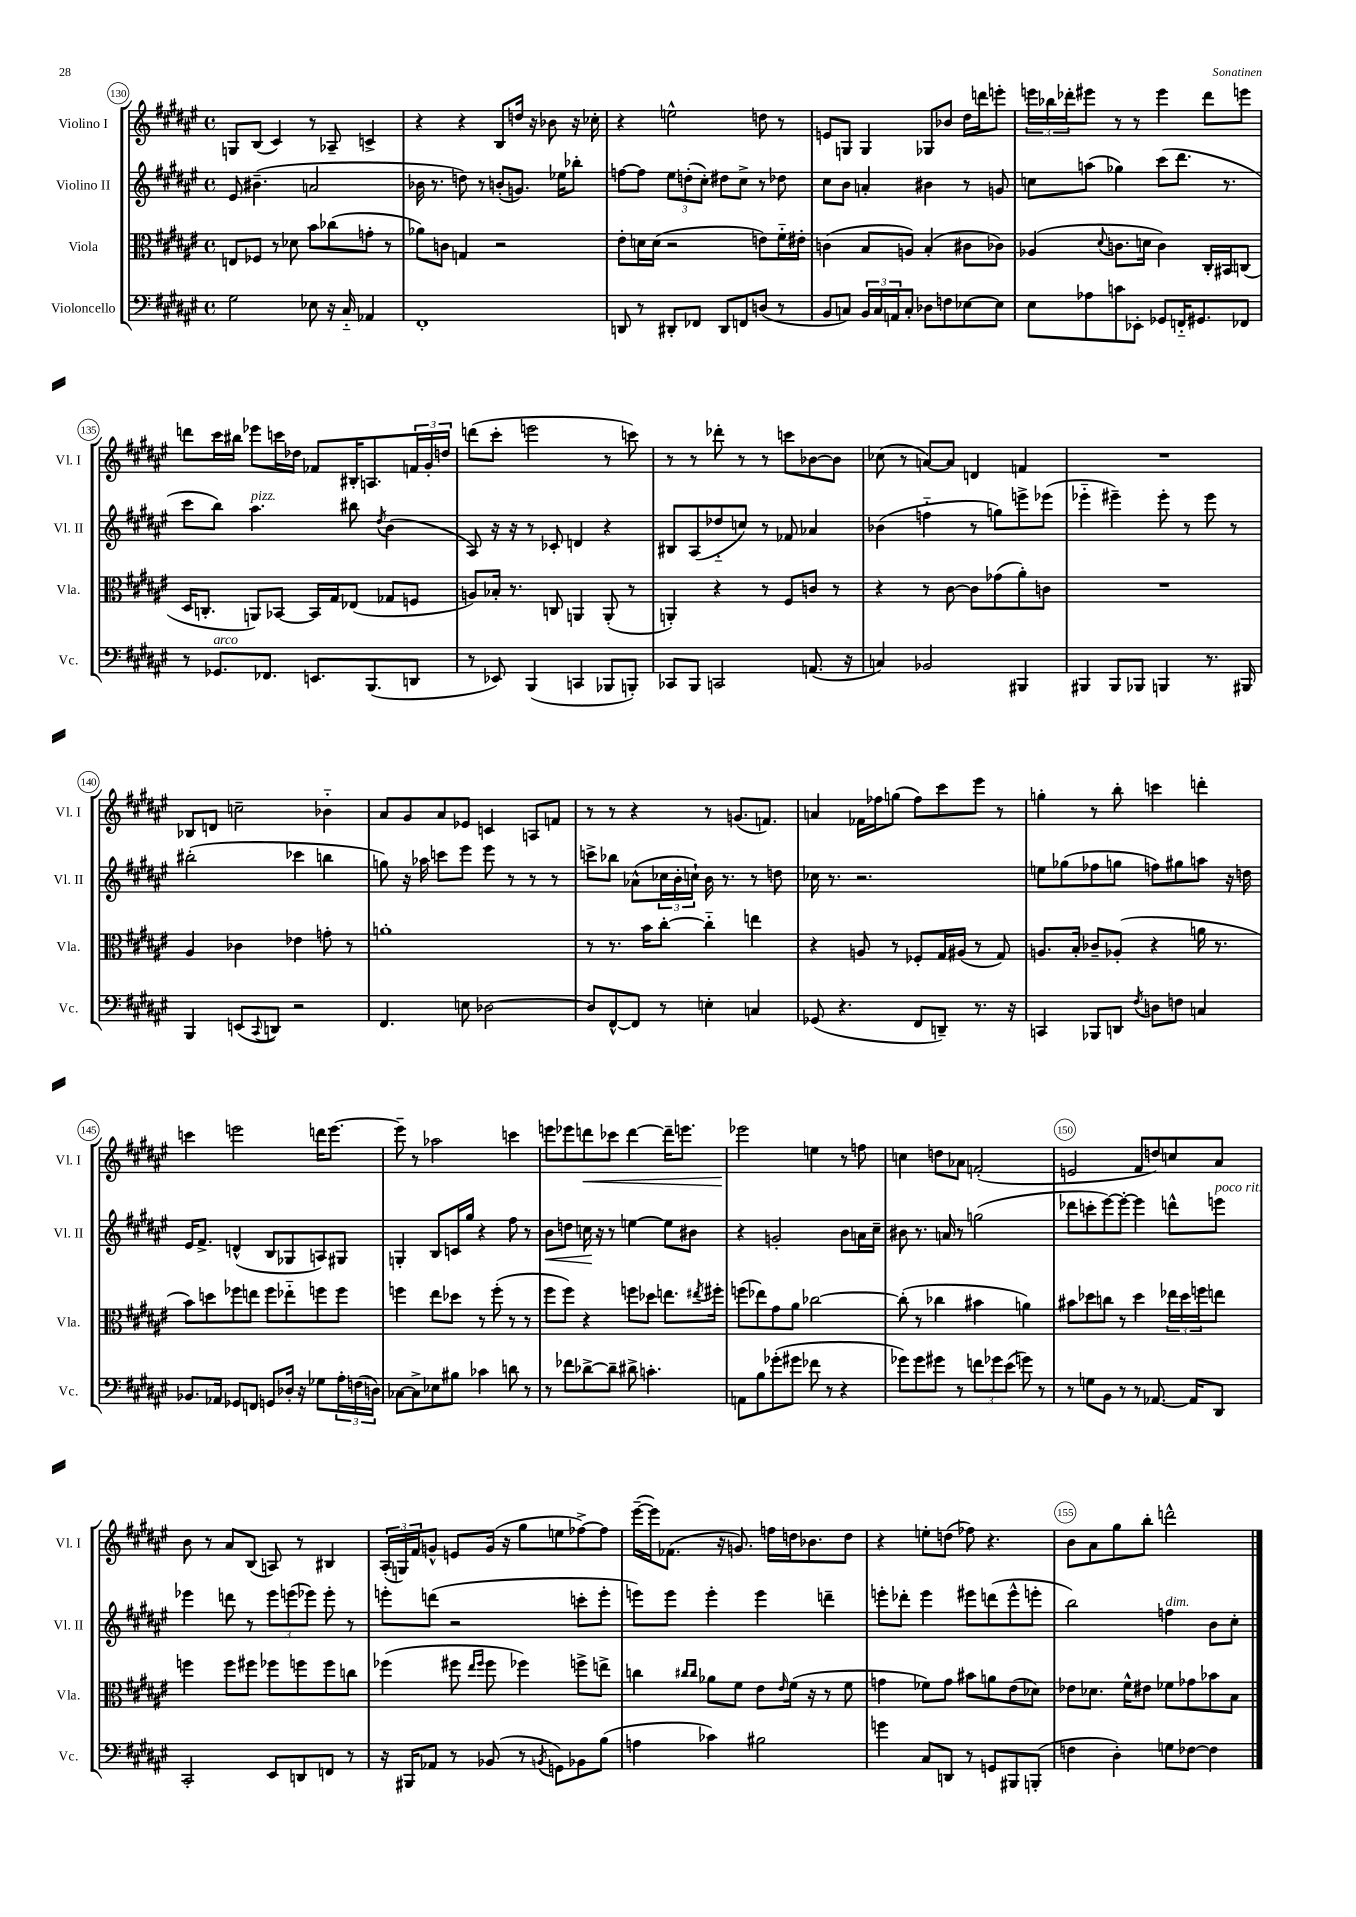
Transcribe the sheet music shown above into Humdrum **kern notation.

**kern	**kern	**kern	**dynam	**kern	**dynam
*part4	*part3	*part2	*part2	*part1	*part1
*staff4	*staff3	*staff2	*staff2	*staff1	*staff1
*I"Violoncello	*I"Viola	*I"Violino II	*	*I"Violino I	*
*I'Vc.	*I'Vla.	*I'Vl. II	*	*I'Vl. I	*
*clefF4	*clefC3	*clefG2	*	*clefG2	*
*k[f#c#g#d#a#e#]	*k[f#c#g#d#a#e#]	*k[f#c#g#d#a#e#]	*	*k[f#c#g#d#a#e#]	*
*M4/4	*M4/4	*M4/4	*	*M4/4	*
*met(c)	*met(c)	*met(c)	*	*met(c)	*
=130	=130	=130	=130	=130	=130
2G#\	8En/L	8e#/	.	8Gn/L	.
.	8F-X/J	(4.b#X~\	.	(8B/J	.
.	8r	.	.	4c#/)	.
.	8d-X\	.	.	.	.
8E-X\	8b\L	2an/	.	8r	.
16r	(8cc-X\	.	.	8A-X~/	.
16C#/	.	.	.	.	.
4AA-X/	8gn'\J	.	.	4cn^/	.
.	8r	.	.	.	.
=131	=131	=131	=131	=131	=131
1FF#'	8a-X\L)	16b-X\	.	4r	.
.	.	8.r	.	.	.
.	8cn\J	.	.	.	.
.	4Gn/	8ddn\)	.	4r	.
.	.	8r	.	.	.
.	2r	(8bn'/L	.	8B/L	.
.	.	8.gn/J)	.	16ddn/Jk	.
.	.	.	.	16r	.
.	.	.	.	8b-X\	.
.	.	16ee-X\KL	.	.	.
.	.	8bb-X'\J	.	16r	.
.	.	.	.	16cc-X'\	.
=132	=132	=132	=132	=132	=132
8DDn/	8e#'\L	[8ffn\L	.	4r	.
8r	16dn\L	8ff\J]	.	.	.
.	(16d\JJ	.	.	.	.
8DD#X'/L	2r	12ee#\L	.	2een^^\	.
.	.	(12ddn'\	.	.	.
8FF-X/J	.	.	.	.	.
.	.	12cc#'\J)	.	.	.
8DD#/L	.	8dd#X\L	.	.	.
8FFn/	.	8cc#^\J	.	.	.
(8Dn/J	8en\L)	8r	.	8ddn\	.
8r	16f#\L	8dd-X\	.	8r	.
.	16e#X'\JJ	.	.	.	.
=133	=133	=133	=133	=133	=133
8BB/L	(4cn\	8cc#\L	.	8en/L	.
8Cn/J)	.	8b\J	.	8Gn/J	.
24BB/LL	8B/L	4an'/	.	4G/	.
24C/	.	.	.	.	.
24AAn/J	.	.	.	.	.
8C'/J	8An/J)	.	.	.	.
8D-X\L	(4B'/	4b#X\	.	8G-X/L	.
8Fn\	.	.	.	8b-X/J	.
[8E-X\	8c#X\L	8r	.	16dd#\LL	.
.	.	.	.	16dddn\J	.
8E-\J]	8c-X\J)	8gn/	.	8eeen'\J	.
=134	=134	=134	=134	=134	=134
8E#\L	(4A-X/	8ccn\L	.	24eeen\LL	.
.	.	.	.	24bb-X\	.
.	.	.	.	24ddd-X'\J	.
8A-X\	.	(8aan\J	.	8eee#X\J	.
.	8qqd#/	.	.	.	.
8cn\	8.cn\L	4gg-X\)	.	8r	.
8EE-X'\J	.	.	.	8r	.
.	16dn\Jk	.	.	.	.
8GG-X/L	4c\)	(8ccc#\L	.	4eee#\	.
16FFn/K	.	8.ddd#\J	.	.	.
8.GG#X/	.	.	.	.	.
.	16C#'/LL	.	.	8ddd-\L	.
.	16BB#X/J	8.r	.	.	.
8FF-X/J	(8Cn/J	.	.	8eeen\J	.
!!LO:LB:g=z
=135	=135	=135	=135	=135	=135
8r	16D#/KL	8ccc#\L	.	8dddn\L	.
.	8.Cn'/J	.	.	.	.
!LO:TX:a:i:t=arco	!	!	!	!	!
8.GG-X/L	.	8bb\J)	.	16ccc#\L	.
.	.	.	.	16bb#X\JJ	.
!	!	!LO:TX:a:i:t=pizz.	!	!	!
.	8AAn/L)	4.aa#\	.	8eee-X\L	.
8.FF-X/J	.	.	.	.	.
.	[8BB-X/J	.	.	16cccn\L	.
.	.	.	.	16dd-X\JJ	.
8.EEn/L	16BB-/LL]	.	.	8f-X/L	.
.	16G#/J	.	.	.	.
.	(8E-X/J	8bb#X\	.	16B#X'/K	.
(8.BBB/	.	.	.	8.An/	.
.	.	8qdd#/	.	.	.
.	8G-X/L	(4b\	.	.	.
8DDn/J	8Fn/J	.	.	24fn/L	.
.	.	.	.	24g#'/	.
.	.	.	.	24ddn/JJ	.
=136	=136	=136	=136	=136	=136
8r	8An/L)	8A#/)	.	(8dddn\L	.
8EE-X/)	16B-X'/Jk	16r	.	8ccc#'\J	.
.	8.r	16r	.	.	.
(4BBB/	.	8r	.	2eeen\	.
.	8Cn/	8c-X'/	.	.	.
4CCn/	4AAn/	4dn/	.	.	.
8BBB-X/L	(8AA'/	4r	.	8r	.
8BBBn'/J)	8r	.	.	8cccn\)	.
=137	=137	=137	=137	=137	=137
8CC-X/L	4AAn'/)	8B#X/L	.	8r	.
8BBB/J	.	(8A#/	.	8r	.
2CCn/	4r	8dd-X/	.	8ddd-X'\	.
.	.	8ccn/J)	.	8r	.
.	8r	8r	.	8r	.
.	8F#/L	8f-X/	.	8cccn\L	.
(8.AAn/	8cn/J	4a-X/	.	[8b-X\	.
.	8r	.	.	8b-\J]	.
16r	.	.	.	.	.
=138	=138	=138	=138	=138	=138
4Cn/)	4r	(4b-X\	.	(8cc-X\	.
.	.	.	.	8r	.
2BB-X/	8r	4ffn\	.	[8an/L)	.
.	[8c#\	.	.	8a/J]	.
.	8c#\L]	8r	.	4dn/	.
.	(8g-X\	8ggn\L)	.	.	.
4BBB#X/	8a#'\)	8eeen^\	.	4fn/	.
.	8cn\J	(8eee-X\J	.	.	.
=139	=139	=139	=139	=139	=139
4BBB#X/	1r	4eee-X\	.	1r	.
8BBB#/L	.	4eee#X~\)	.	.	.
8BBB-X/J	.	.	.	.	.
4BBBn/	.	8eee#'\	.	.	.
.	.	8r	.	.	.
8.r	.	8eee#\	.	.	.
.	.	8r	.	.	.
16BBB#X/	.	.	.	.	.
!!LO:LB:g=z
=140	=140	=140	=140	=140	=140
4BBB/	4A#/	(2bb#X'\	.	8B-X/L	.
.	.	.	.	8dn/J	.
(8EEn/L	4c-X\	.	.	2ccn~\	.
8qqCC#/	.	.	.	.	.
8DDn/J)	.	.	.	.	.
2r	4e-X\	4ccc-X\	.	.	.
.	8gn'\	4bbn\	.	4b-X\	.
.	8r	.	.	.	.
=141	=141	=141	=141	=141	=141
4.FF#/	1an'	8ggn\)	.	8a#/L	.
.	.	16r	.	8g#/	.
.	.	16aa-X\	.	.	.
.	.	8cccn\L	.	8a#/	.
8En\	.	8eee#\J	.	8e-X/J	.
[2D-X\	.	8eee#\	.	4cn/	.
.	.	8r	.	.	.
.	.	8r	.	8An/L	.
.	.	8r	.	8fn/J	.
=142	=142	=142	=142	=142	=142
8D-/L]	8r	8cccn^\L	.	8r	.
[8FF#^^/	8.r	8bb-X\J	.	8r	.
8FF#/J]	.	(8a-X^^\L	.	4r	.
.	16b\KL	.	.	.	.
8r	[8cc#'\J	24cc-X\L	.	.	.
.	.	24b'\	.	.	.
.	.	24ccn`\JJ)	.	.	.
4En'\	4cc#\]	16b\	.	8r	.
.	.	8.r	.	.	.
.	.	.	.	(8.gn/L	.
4Cn/	4een\	8r	.	.	.
.	.	.	.	8.fn/J)	.
.	.	8ddn\	.	.	.
=143	=143	=143	=143	=143	=143
(8GG-X/	4r	16cc-X\	.	4an/	.
.	.	8.r	.	.	.
4.r	.	.	.	.	.
.	8An/	2.r	.	16f-X\LL	.
.	.	.	.	16ff-X\J	.
.	8r	.	.	(8ggn\J	.
8FF#/L	8F-X'/L	.	.	8ff-\L)	.
8DDn~/J)	16G#/L	.	.	8ccc#\	.
.	(16A#X/JJ	.	.	.	.
8.r	8r	.	.	8eee#\J	.
.	8G#/)	.	.	8r	.
16r	.	.	.	.	.
=144	=144	=144	=144	=144	=144
4CCn/	8.An/L	8een\L	.	4ggn'\	.
.	.	(8gg-X\	.	.	.
.	16B'/Jk	.	.	.	.
8BBB-X/L	8c-X~/L	8ff-X\	.	8r	.
8DDn/J	(8A-X'/J	8ggn\J	.	8bb'\	.
8qF#/	.	.	.	.	.
8Dn\L	4r	8ffn\L)	.	4cccn\	.
8Fn\J	.	8gg#X\	.	.	.
4Cn/	16an\	8aan\J	.	4dddn'\	.
.	8.r	.	.	.	.
.	.	16r	.	.	.
.	.	16ddn\	.	.	.
!!LO:LB:g=z
=145	=145	=145	=145	=145	=145
8.BB-X/L	8b\L)	16e#/KL	.	4cccn\	.
.	.	8.f#^/J	.	.	.
.	8ddn\	.	.	.	.
16AA-X/Jk	.	.	.	.	.
8GG-X/L	8ff-X\	(4dn^^/	.	2eeen\	.
8FFn/J	8een\J	.	.	.	.
8GGn/L	8ff-\L	8B/L	.	.	.
16D-X'/Jk	8ee-X\	8G-X/	.	.	.
16r	.	.	.	.	.
8G-X\L	8ffn\	8An/)	.	16dddn\KL	.
.	.	.	.	[8.eee\J	.
24A#'\L	8ff\J	8G#X/J	.	.	.
(24Fn\	.	.	.	.	.
24Dn\JJ)	.	.	.	.	.
=146	=146	=146	=146	=146	=146
[8C-X\L	4ffn\	4Gn'/	.	8eee~\]	.
8C-^\]	.	.	.	8r	.
8E-X\	8ee#\L	8B/L	.	2aa-X\	.
8B#X\J	8dd-X\J	16cn/L	.	.	.
.	.	16gg#/JJ	.	.	.
4c-X\	8r	4r	.	.	.
.	(8ff'\	.	.	.	.
8dn\	8r	8ff#\	.	4cccn\	.
8r	8r	8r	.	.	.
=147	=147	=147	=147	=147	=147
!	!	!	!LO:HP:b	!	!
8r	8ff#\L	8b\L	<	8eeen\L	.
8f-X\L	8ff#\J)	8ddn\J	.	8eee-X\	.
!	!	!	!	!	!LO:HP:b
[8d-X^\	4r	16ccn\	.	8dddn\	<
.	.	16r	[	.	.
8d-~\J]	.	8r	.	8ccc-X\J	.
8d#X^\	8ffn\L	[4een\	.	[4ddd\	.
4.cn'\	8dd-X\J	.	.	.	.
.	8.een\L	8ee\L]	.	16ddd~\KL]	.
.	.	.	.	8.eeen\J	.
.	.	8b#X\J	.	.	.
.	8qee#X/	.	.	.	.
.	16ff#X'\Jk	.	.	.	.
=148	=148	=148	=148	=148	=148
8AAn\L	(8ffn\L	4r	.	2eee-X\	.
8B\	8ee-X\)	.	.	.	.
(8g-X'\	8g#\	2gn'/	.	.	.
8g#X\J	8a#\J	.	.	.	.
8f-X\	[2cc-X\	.	.	4een\	[
8r	.	.	.	.	.
4r	.	8b\L	.	8r	.
.	.	16an\L	.	8ffn\	.
.	.	16cc#~\JJ	.	.	.
=149	=149	=149	=149	=149	=149
8g-X\L)	(8cc-'\]	8b#X\	.	4ccn\	.
8g-\	8r	8.r	.	.	.
8g#X\J	4cc-X\	.	.	8ddn\L	.
.	.	16an/	.	.	.
8r	.	8r	.	8a-X\J	.
12fn\L	4b#X\	(2ggn\	.	(2fn'/	.
12g-X\	.	.	.	.	.
(12e#\J	.	.	.	.	.
8gn\)	4an\)	.	.	.	.
8r	.	.	.	.	.
=150	=150	=150	=150	=150	=150
8r	8b#X\L	8ddd-X\L	.	2en/	.
8Gn\L	8dd-X\	8cccn'\	.	.	.
8BB\J	8ccn\J	[8eee#\)	.	.	.
8r	8r	8eee#'\J_	.	.	.
8r	4dd-\	4eee#\]	.	8f#/L	.
[8.AA-X/	.	.	.	8ddn/)	.
.	24ee-X\LL	8dddn^^\L	.	8ccn/	.
.	24dd-\	.	.	.	.
16AA-/KL]	.	.	.	.	.
.	24ffn\J	.	.	.	.
!	!	!LO:TX:a:i:t=poco rit.	!	!	!
8DD#/J	8een\J	8eeen\J	.	8a#/J	.
!!LO:LB:g=z
=151	=151	=151	=151	=151	=151
2CC#'/	4ffn\	4eee-X\	.	8b\	.
.	.	.	.	8r	.
.	8ff\L	8dddn\	.	8a#/L	.
.	8ff#X\J	8r	.	(8B/J	.
8EE#/L	8ff-X\L	12eee-\L	.	8An/)	.
.	.	(12eeen\	.	.	.
8DDn/	8ffn\	.	.	8r	.
.	.	12eee-X\J)	.	.	.
8FFn/J	8ff\	8eee-'\	.	4B#X/	.
8r	8ccn\J	8r	.	.	.
=152	=152	=152	=152	=152	=152
16r	(4ff-X\	8eeen'\L	.	(24A#'/LL	.
.	.	.	.	24Gn/)	.
16BBB#X/KL	.	.	.	.	.
.	.	.	.	24f#/J	.
8AA-X/J	.	(8dddn\J	.	8gn^^/J	.
8r	8ff#X\	2r	.	8en/L	.
.	16qqee#/LL	.	.	.	.
.	16qqff#/JJ	.	.	.	.
(8BB-X/	8ff#\	.	.	(16g/Jk	.
.	.	.	.	16r	.
8r	4ff-X\)	.	.	8gg#\L	.
8qBBn/	.	.	.	.	.
8GGn\L)	.	.	.	8een\	.
8BB-X\	8ffn^\L	8cccn'\L	.	[8ff-X^\)	.
(8B\J	8een^\J	8eee'\J	.	8ff-\J]	.
=153	=153	=153	=153	=153	=153
4An\	4ccn\	8eeen\L)	.	([16eee#~\LL	.
.	.	.	.	16eee#\J])	.
.	.	8eee\J	.	(8.f-X\J	.
.	16qqcc#X/LL	.	.	.	.
.	16qqcc#/JJ	.	.	.	.
4c-X\)	8a-X\L	4eee'\	.	.	.
.	.	.	.	16r	.
.	8f#\J	.	.	8.gn/)	.
2B#X\	8e#\L	4eee\	.	.	.
.	.	.	.	16ffn\LL	.
.	16qqe#/	.	.	.	.
.	(16f#\Jk	.	.	16ddn\J	.
.	16r	.	.	8.b-X\	.
.	8r	4dddn~\	.	.	.
.	8f#\	.	.	8dd\J	.
=154	=154	=154	=154	=154	=154
4gn\	4gn\	8eeen'\L	.	4r	.
.	.	8ddd-X'\J	.	.	.
8C#/L	8f-X\L)	4eee\	.	8een'\L	.
8DDn/J	8g\J	.	.	(8ddn\J	.
8r	8b#X\L	8eee#X\L	.	8ff-X\)	.
8GGn/L	8an\	(8dddn\	.	4.r	.
8BBB#X/	(8e#\	8eee#^^\	.	.	.
(8BBBn'/J	8d-X\J)	8eeen'\J	.	.	.
=155	=155	=155	=155	=155	=155
4Fn\	8e-X\L	2bb\)	.	8b\L	.
.	8.d-X\J	.	.	8a#\	.
4D#'\)	.	.	.	8gg#\	.
.	16f#^^\KL	.	.	.	.
.	8e#X\J	.	.	8bb'\J	.
!	!	!LO:TX:a:i:t=dim.	!	!	!
8Gn\L	8f-X\L	4ffn\	.	2dddn^^\	.
[8F-X\J	8g-X\	.	.	.	.
4F-\]	8b-X\	8b\L	.	.	.
.	8B\J	8cc#'\J	.	.	.
==	==	==	==	==	==
*-	*-	*-	*-	*-	*-
